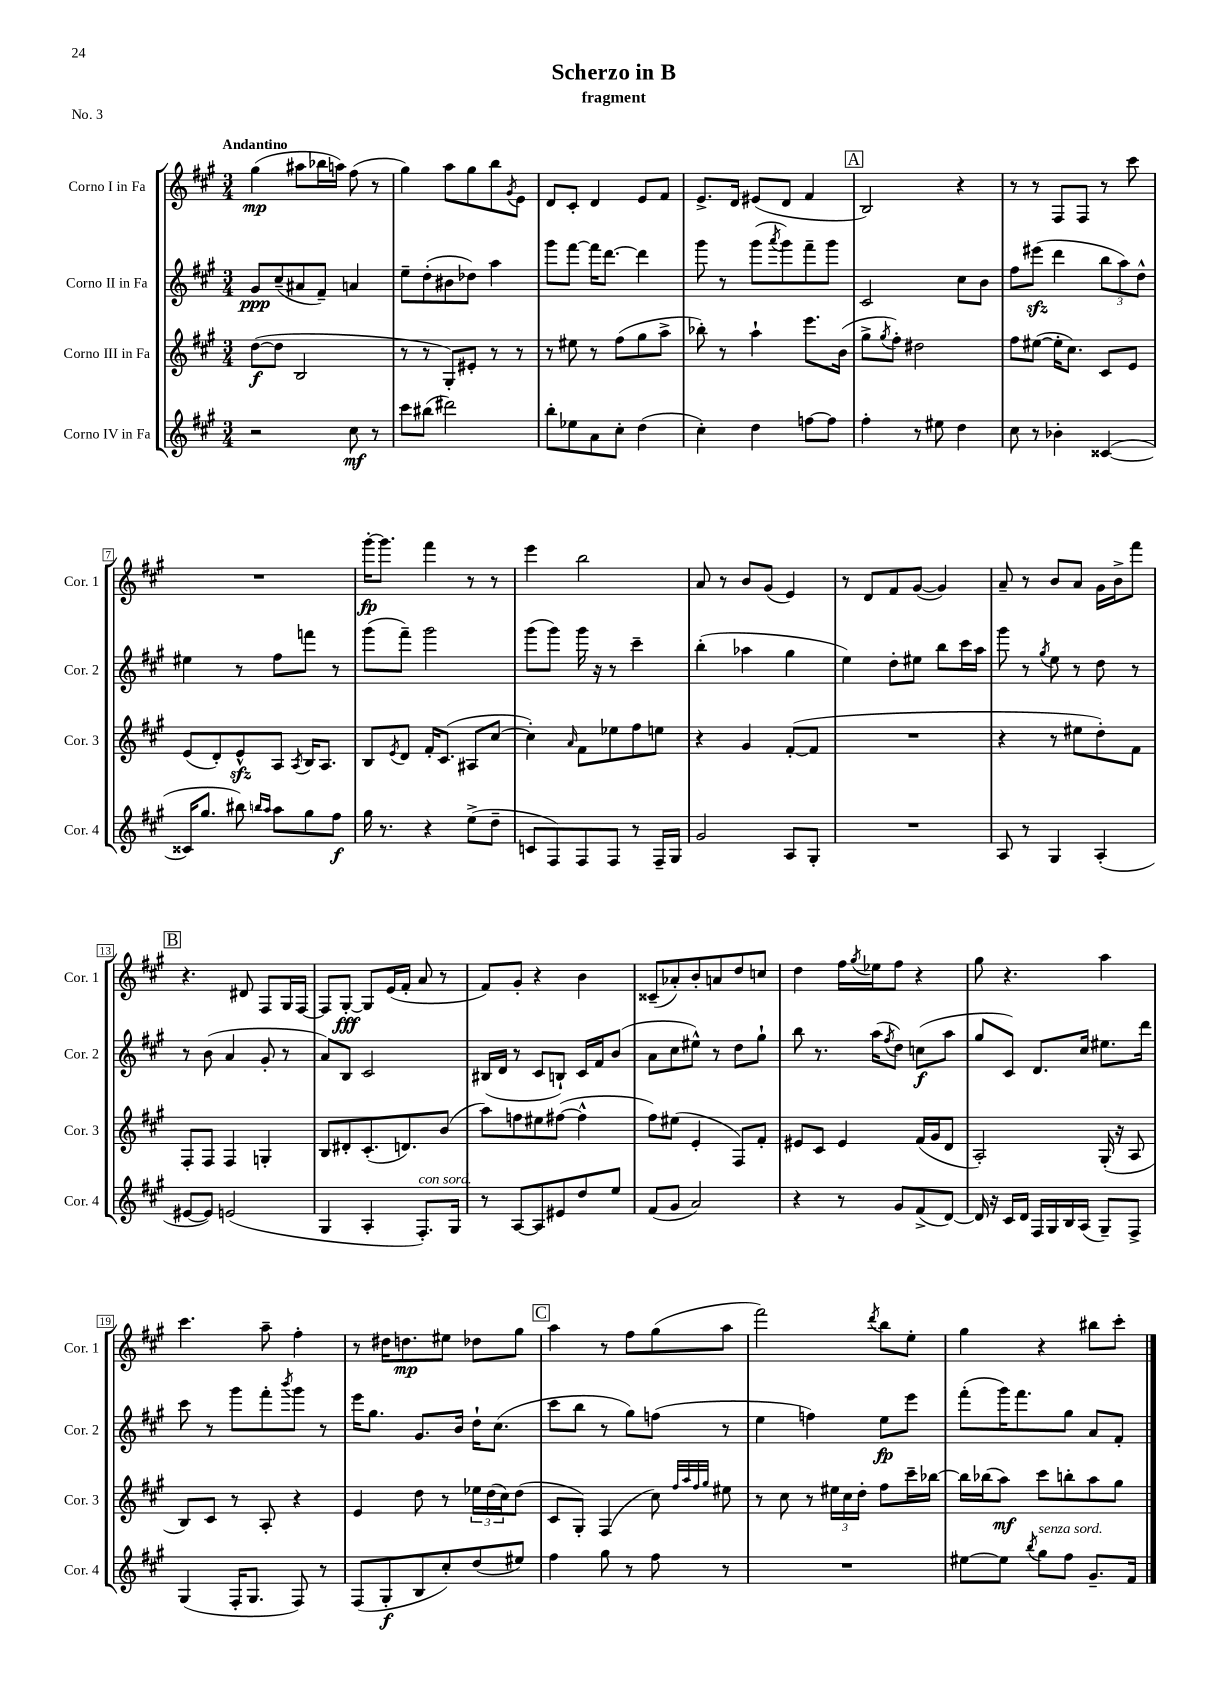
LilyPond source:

\header { title = "Scherzo in B" subtitle = "fragment" piece = "No. 3" }
<<
\new StaffGroup <<
\new Staff = "s0" \with { instrumentName = "Corno I in Fa" shortInstrumentName = "Cor. 1" } {
    \clef treble \key a \major \numericTimeSignature \time 3/4 \tempo "Andantino"
    gis''4\mp( ais''8 bes''16 a''16) fis''8( r8 |
    gis''4) a''8 gis''8 b''8 \acciaccatura { gis'8 } e'8 |
    d'8 cis'8-. d'4 e'8 fis'8 |
    e'8.-> d'16 eis'8( d'8 fis'4 |
    \mark \markup { \box "A" } b2) r4 |
    r8 r8 fis8 fis8 r8 cis'''8 |
    R2. |
    gis'''16~-.\fp gis'''8. fis'''4 r8 r8 |
    e'''4 b''2 |
    a'8 r8 b'8 gis'8( e'4) |
    r8 d'8 fis'8 gis'8~( gis'4) |
    a'8-- r8 b'8 a'8 gis'16 b'16-> fis'''8 |
    \mark \markup { \box "B" } r4. dis'8 fis8 gis16 fis16~ |
    fis8 gis8~-.\fff gis8 e'16( fis'16-. a'8 r8 |
    fis'8) gis'8-. r4 b'4 |
    cisis'8--( aes'8-.) b'8-. a'8 d''8 c''8 |
    d''4 fis''16 \acciaccatura { gis''8 } ees''16 fis''8 r4 |
    gis''8 r4. a''4 |
    cis'''4. a''8-- fis''4-. |
    r8 dis''16 d''8.\mp eis''8 des''8 gis''8 |
    \mark \markup { \box "C" } a''4 r8 fis''8 gis''8( a''8 |
    fis'''2) \acciaccatura { d'''8 } b''8 e''8-. |
    gis''4 r4 bis''8 cis'''8-. \bar "|." |
}
\new Staff = "s1" \with { instrumentName = "Corno II in Fa" shortInstrumentName = "Cor. 2" } {
    \clef treble \key a \major \numericTimeSignature \time 3/4
    gis'8\ppp cis''8--( ais'8 fis'8--) a'4 |
    e''8-- d''8-.( bis'8 des''8) a''4 |
    gis'''8 fis'''8~ fis'''16 d'''8.~ d'''4 |
    gis'''8 r8 gis'''8( \acciaccatura { a'''8 } gis'''8) fis'''8-- gis'''8 |
    \mark \markup { \box "A" } cis'2 cis''8 b'8 |
    fis''8 eis'''8\sfz( d'''4 \tuplet 3/2 { b''8 a''8) d''8-^ } |
    eis''4 r8 fis''8 f'''8 r8 |
    gis'''8( fis'''8--) gis'''2 |
    gis'''8( gis'''8) gis'''16 r16 r8 cis'''4-- |
    b''4-.( aes''4 gis''4 |
    e''4) d''8-. eis''8 b''8 cis'''16 a''16 |
    gis'''8 r8 \acciaccatura { gis''8 } e''8 r8 d''8 r8 |
    \mark \markup { \box "B" } r8 b'8( a'4 gis'8-. r8 |
    a'8) b8 cis'2 |
    bis16( d'16 r8 cis'8 b8-!) cis'16 fis'16 b'8( |
    a'8 cis''8 eis''8-^) r8 d''8 gis''8-! |
    b''8 r8. a''16( \acciaccatura { fis''8 } d''8) c''8\f( a''8 |
    gis''8 cis'8) d'8. cis''16 eis''8. d'''16 |
    cis'''8 r8 gis'''8 fis'''8-. \acciaccatura { b'''8 } gis'''8 r8 |
    e'''16 gis''8. gis'8. b'16 d''16-! cis''8.( |
    \mark \markup { \box "C" } cis'''8 b''8 r8 gis''8) f''8( r8 |
    e''4 f''4) e''8\fp e'''8 |
    fis'''8-.( gis'''16) fis'''8. gis''8 a'8 fis'8-. \bar "|." |
}
\new Staff = "s2" \with { instrumentName = "Corno III in Fa" shortInstrumentName = "Cor. 3" } {
    \clef treble \key a \major \numericTimeSignature \time 3/4
    d''8~\f( d''8 b2 |
    r8 r8 gis8-.) eis'8-. r8 r8 |
    r8 eis''8 r8 fis''8( gis''8 a''8-> |
    bes''8-.) r8 a''4-! e'''8. b'16( |
    \mark \markup { \box "A" } gis''8-> \acciaccatura { gis''8 } fis''8-.) dis''2 |
    fis''8 eis''8~( eis''16-. cis''8.) cis'8 e'8 |
    e'8( d'8-.) e'8-^\sfz a8 \acciaccatura { a8 } b16 a8. |
    b8 \acciaccatura { e'8 } d'8 fis'16-. cis'8.( ais8 cis''8~ |
    cis''4-.) \grace { a'16 } fis'8 ees''8 fis''8 e''8 |
    r4 gis'4 fis'8~-.( fis'8 |
    R2. |
    r4 r8 eis''8 d''8-.) fis'8 |
    \mark \markup { \box "B" } fis8-. fis8 fis4 g4-. |
    b8 dis'8-. cis'8.-.( d'8.) b'8( |
    a''8) f''8 eis''8 fis''8~( fis''4-^ |
    fis''8) eis''8( e'4-. fis8) fis'8-. |
    eis'8 cis'8 eis'4 fis'16( gis'16 d'8 |
    a2-.) gis16-.( r16 a8 |
    b8) cis'8 r8 a8-. r4 |
    e'4 d''8 r8 \tuplet 3/2 { ees''16 d''16( cis''16) } d''8( |
    \mark \markup { \box "C" } cis'8 gis8-.) fis4( cis''8) \grace { fis''32 a''32 fis''32 gis''32 } eis''8 |
    r8 cis''8 r8 \tuplet 3/2 { eis''16 cis''16 d''16-. } fis''8 cis'''16-- bes''16~ |
    bes''16 bes''16( a''8\mf) cis'''8 b''8-. a''8 gis''8 \bar "|." |
}
\new Staff = "s3" \with { instrumentName = "Corno IV in Fa" shortInstrumentName = "Cor. 4" } {
    \clef treble \key a \major \numericTimeSignature \time 3/4
    r2 cis''8\mf r8 |
    cis'''8 bis''8( dis'''2) |
    b''8-. ees''8 a'8 cis''8-. d''4( |
    cis''4-.) d''4 f''8~ f''8 |
    \mark \markup { \box "A" } fis''4-. r8 eis''8 d''4 |
    cis''8 r8 bes'4-. cisis'4~( |
    cisis'16 gis''8. bis''8) \grace { b''16 a''16 } a''8 gis''8 fis''8\f |
    gis''16 r8. r4 e''8->( d''8-- |
    c'8 fis8) fis8 fis8 r8 fis16-- gis16 |
    gis'2 a8 gis8-. |
    R2. |
    a8 r8 gis4 a4-.( |
    \mark \markup { \box "B" } eis'8~ eis'8) e'2( |
    gis4 a4-. fis8.-.^\markup { \italic "con sord." }) gis16 |
    r8 a8~ a8 eis'8 d''8 e''8 |
    fis'8( gis'8 a'2) |
    r4 r8 gis'8 fis'8->( d'8~) |
    d'16 r16 cis'16 d'16 fis16 gis16 b16 a16( gis8--) fis8-> |
    gis4( fis16-. gis8. fis8) r8 |
    fis8( gis8-.\f b8 cis''8-.) d''8( eis''8) |
    \mark \markup { \box "C" } fis''4 gis''8 r8 fis''8 r8 |
    R2. |
    eis''8~ eis''8 \acciaccatura { b''8 } gis''8^\markup { \italic "senza sord." } fis''8 gis'8.-- fis'16 \bar "|." |
}
>>
>>
\layout { \context { \Score \override BarNumber.stencil = #(make-stencil-boxer 0.1 0.3 ly:text-interface::print) } }
